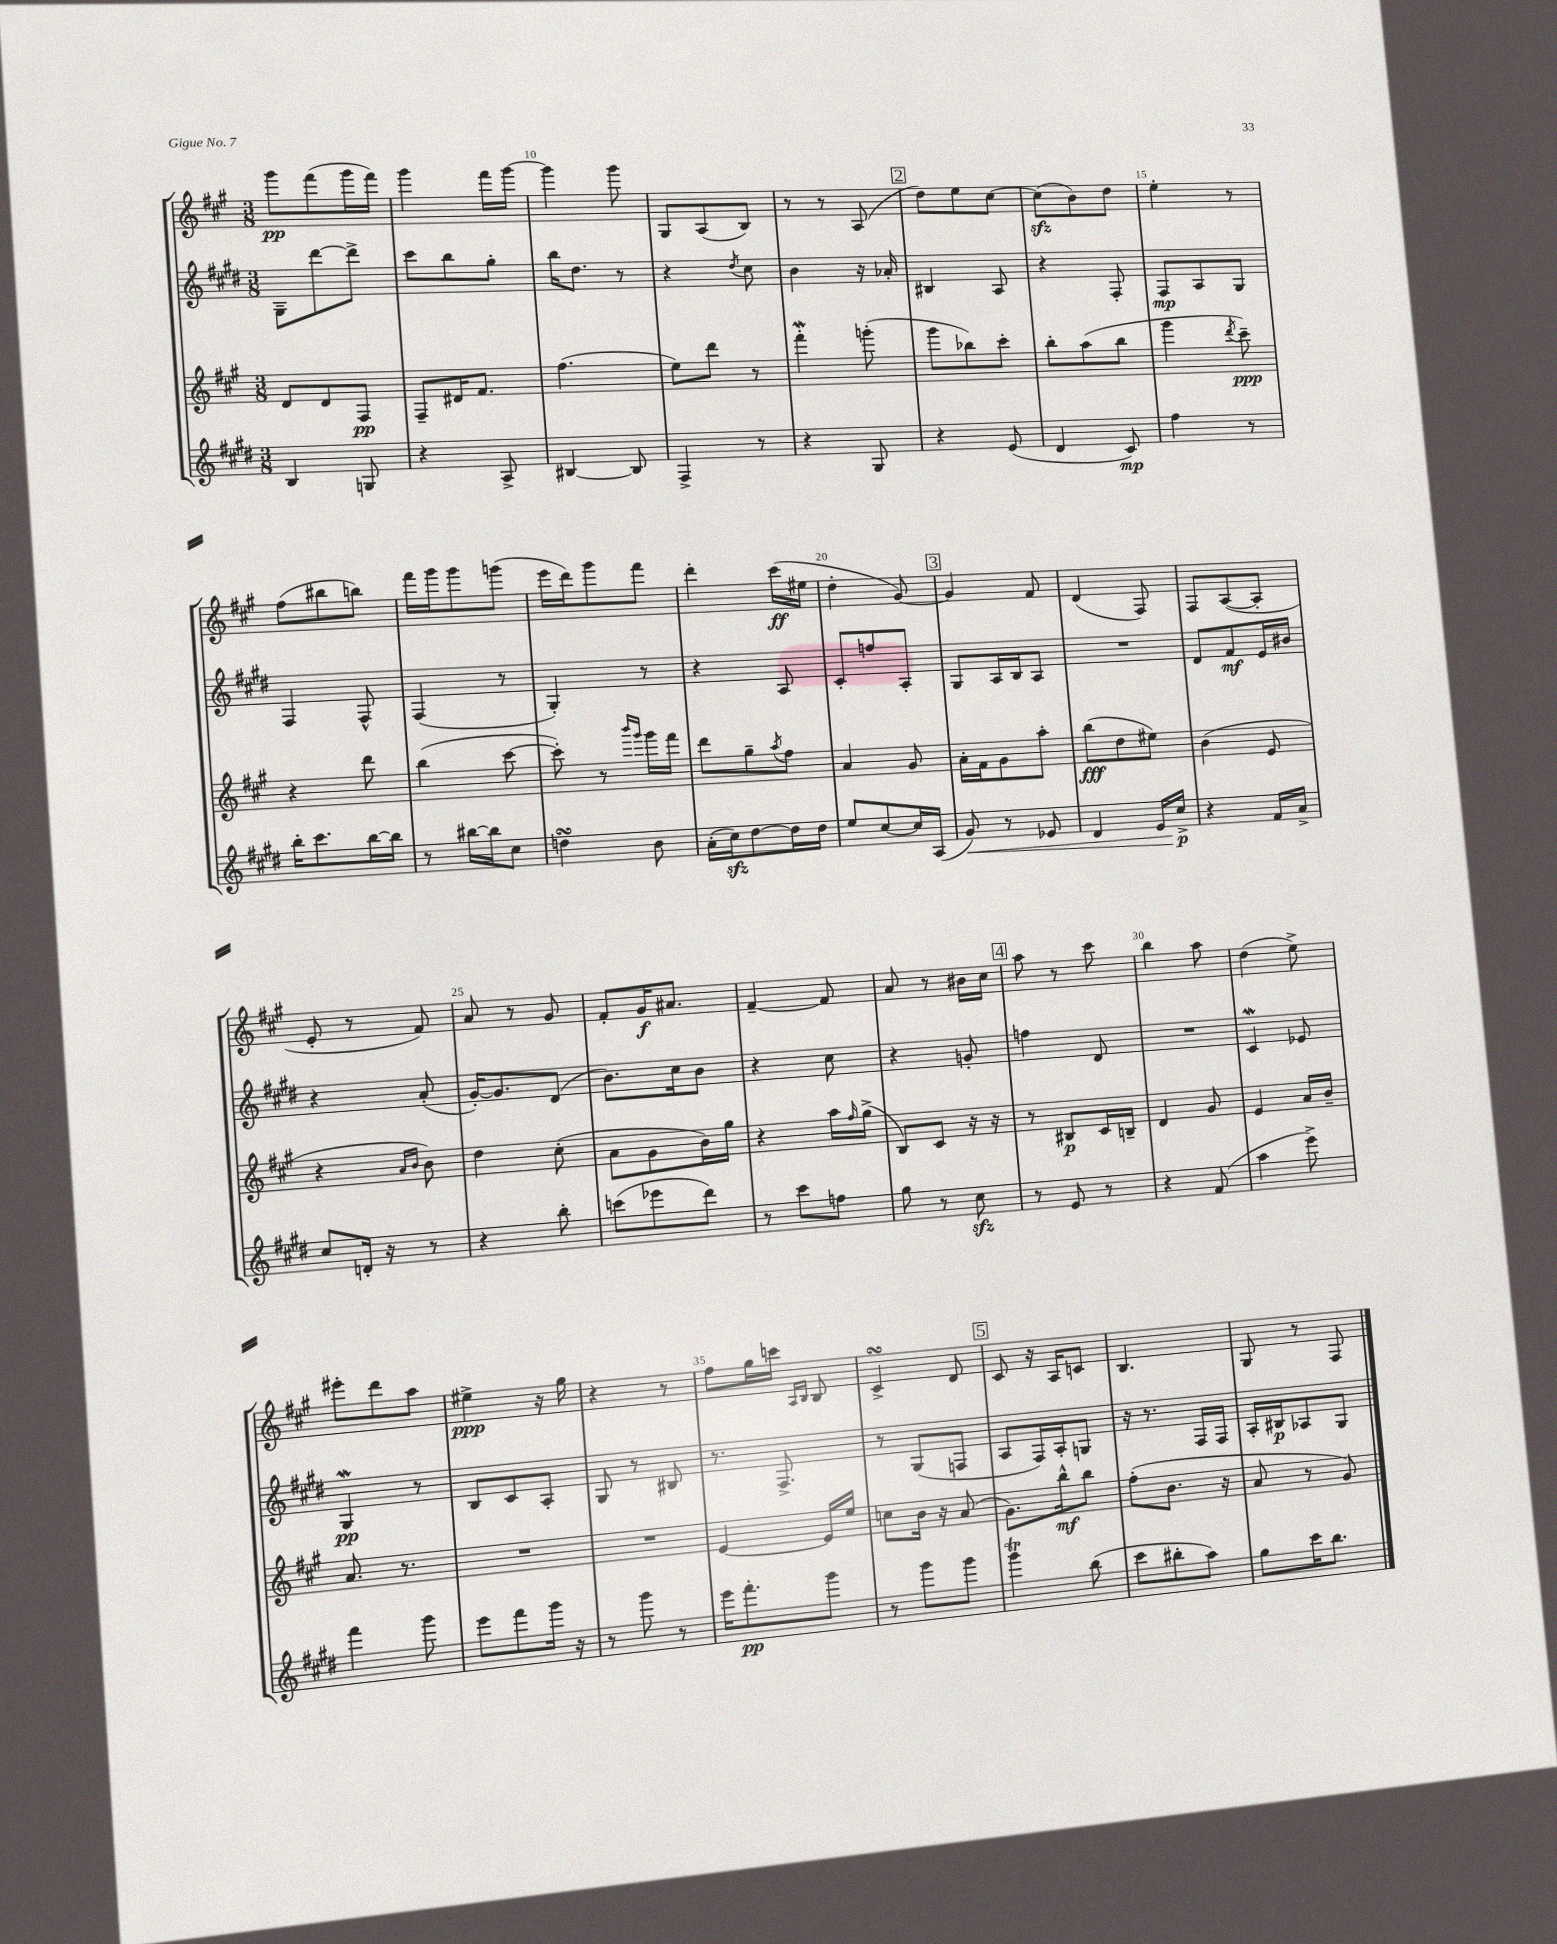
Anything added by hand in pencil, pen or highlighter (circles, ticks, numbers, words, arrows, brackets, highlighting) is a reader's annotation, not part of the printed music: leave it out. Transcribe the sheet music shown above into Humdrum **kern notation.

**kern	**kern	**kern	**kern
*staff4	*staff3	*staff2	*staff1
*clefG2	*clefG2	*clefG2	*clefG2
*k[f#c#g#d#]	*k[f#c#g#]	*k[f#c#g#d#]	*k[f#c#g#]
*M3/8	*M3/8	*M3/8	*M3/8
4B/	8d/L	8G#~\L	8ggg#\L
.	8d/	[8ddd#\	(8fff#\
8G/	8F#/J	8ddd#^\]J	16ggg#\L
.	.	.	16fff#\JJ)
=	=	=	=
4r	8F#~/L	8ccc#\L	4ggg#\
.	16d#/K	8bb\	.
.	8.f#/J	.	.
8A^/	.	8gg#'\J	16fff#\LL
.	.	.	[16ggg#\JJ
=	=	=	=
[4B#/	(4.ff#\	16bb\LK	4ggg#\]
.	.	8.dd#\J	.
8B#/]	.	8r	8ggg#\
=	=	=	=
4F#^/	8ee\L)	4r	8G#/L
.	8ddd\J	.	(8A/
.	.	8qdd#/	.
8r	8r	8cc#\	8B/J)
=	=	=	=
4r	4fff#'\	4b\	8r
.	.	.	8r
8G#/	(8ggg'\	16r	(8A/
.	.	16a-'/	.
=	=	=	=
4r	8ggg#\L	4B#/	8dd\L)
.	8bb-\)	.	8ee\
(8e/	8ccc#'\J	8A/	[8cc#\J
=	=	=	=
4d#/	8bb'\L	4r	(8cc#\]L
.	(8aa\	.	8b\)
8c#/)	8bb\J	8F#'/	8dd\J
=	=	=	=
4ff#\	4ggg#\	8F#/L	4ee'\
.	.	8A/	.
.	8qddd/	.	.
8r	8ccc#~\)	8G#/J	8r
=	=	=	=
16bb'\LK	4r	4F#/	(8ff#\L
8.ccc#\	.	.	.
.	.	.	8bb#\
[16bb\L	8ddd\	8F#^^/	8bb\J)
16bb\]JJ	.	.	.
=	=	=	=
8r	(4bb\	(4F#/	16fff#\LL
.	.	.	16ggg#\J
[16bb#\LL	.	.	8ggg#\
16bb#\]J	.	.	.
8cc#\J	[8ccc#\	8r	(8ggg\J
=	=	=	=
4dd\	8ccc#'\])	4G#'/)	16eee\LL
.	.	.	16ddd\J)
.	8r	.	8ggg#\
.	16qqbbb/LL	.	.
.	16qqggg#/JJ	.	.
8b\	16ggg#\LL	8r	8fff#\J
.	16fff#\JJ	.	.
=	=	=	=
(16a'\LL	8ddd\L	4r	4ddd'\
16cc#\J)	.	.	.
[8dd#\	8gg#~\	.	.
.	8qaa/	.	.
16dd#\]L	8ff#\J	8A/	(16ccc#\LL
16dd#\JJ	.	.	16ee#\JJ
=	=	=	=
8ee/L	4a/	8c#'/L	4dd'\
[8cc#/	.	8ff/	.
16cc#/]L	8g#/	8A'/J	[8g#/)
(16A/JJ	.	.	.
=	=	=	=
8g#/)	16a'\LL	8G#/L	4g#/]
.	16f#\J	.	.
8r	8g#\	16A/L	.
.	.	16B/J	.
8e-/	8aa'\J	8A/J	8f#/
=	=	=	=
4d#/	(8bb\L	4.r	(4d/
.	8dd\	.	.
16e/LL	8ee#\J)	.	8F#/)
16cc#^/JJ	.	.	.
=	=	=	=
4r	(4b\	8d#/L	8F#/L
.	.	8f#/	([8A/
16f#/LL	8e/	16e/L	8A'/]J
16a^/JJ	.	16b#/JJ	.
=	=	=	=
8cc#/L	4r	4r	8e'/
16d'/Jk	.	.	8r
16r	.	.	.
.	16qqa/LL	.	.
.	16qqb/JJ	.	.
8r	8b\)	(8a'/	8f#/)
=	=	=	=
4r	4dd\	[16g#'/LK)	8a/
.	.	8.g#/]	.
.	.	.	8r
8bb'\	(8cc#'\	(8d#/J	8g#/
=	=	=	=
(8ccc\L	8a\L	8.b\L)	8f#'/L
8eee-\	8g#\	.	16g#/K
.	.	16cc#\k	8.a#/J
8ddd#\J)	16b\L)	8b\J	.
.	16gg#\JJ	.	.
=	=	=	=
8r	4r	4r	[4f#~/
8ccc#\L	.	.	.
8ff\J	16aa\LL	8cc#\	8f#/]
.	16qqff#/	.	.
.	(16gg#^\JJ	.	.
=	=	=	=
8gg#\	8B/L)	4r	8a/
8r	8c#/J	.	8r
8cc#\	16r	8g'/	16b#\LL
.	16r	.	16cc#\JJ
=	=	=	=
8r	8r	4ff\	8aa\
8e/	8B#/L	.	8r
8r	16c#/L	8d#/	8ccc#\
.	16B~/JJ	.	.
=	=	=	=
4r	4d/	4.r	4bb\
(8f#/	8g#/	.	8aa\
=	=	=	=
4aa\	4e/	4c#/	(4dd\
8eee^\)	16a/LL	8e-/	8ee^\)
.	16b~/JJ	.	.
=	=	=	=
4fff#\	8.a/	4G#/	8eee#'\L
.	.	.	8ddd\
.	8.r	.	.
8ggg#\	.	8r	8aa\J
=	=	=	=
8eee\L	4.r	8B/L	4ee#^\
8fff#\	.	8c#/	.
16ggg#\Jk	.	8A'/J	16r
16r	.	.	16gg#\
=	=	=	=
8r	4.r	8G#/	4r
8ggg#\	.	8r	.
8r	.	8B#/	8r
=	=	=	=
16eee\LK	[4e/	8.r	8ff#\L
8.fff#'\	.	.	.
.	.	.	16gg#\L
.	.	8.F#^/	16ccc\JJ
.	.	.	16qqA/LL
.	.	.	16qqB/JJ
8ggg#\J	16e/]LL	.	8B/
.	16ee/JJ	.	.
=	=	=	=
8r	8cc\L	8r	4c#^/
8ggg#\L	16b\Jk	(8G#/L	.
.	16r	.	.
8ggg#\J	(8a/	8F/J	8d/
=	=	=	=
4ggg#\	8.g#\L)	8A/L	8c#/
.	.	16F#/L)	16r
.	16bb^^\k	16A'/J	16A/LK
(8bb\	8bb\J	8G/J	8c/J
=	=	=	=
8ccc#\L	(8ff#'\L	16r	4.B/
.	.	8.r	.
8bb#'\	8.b\J	.	.
8aa\J)	.	16F#/LL	.
.	16r	16F#/JJ	.
=	=	=	=
8gg#\L	8a/	16A'/LL	8G#/
.	.	16B#/J	.
16ccc#\K	8r	8A-/	8r
8.bb\J	.	.	.
.	8g#/)	8G#/J	8F#/
==	==	==	==
*-	*-	*-	*-
